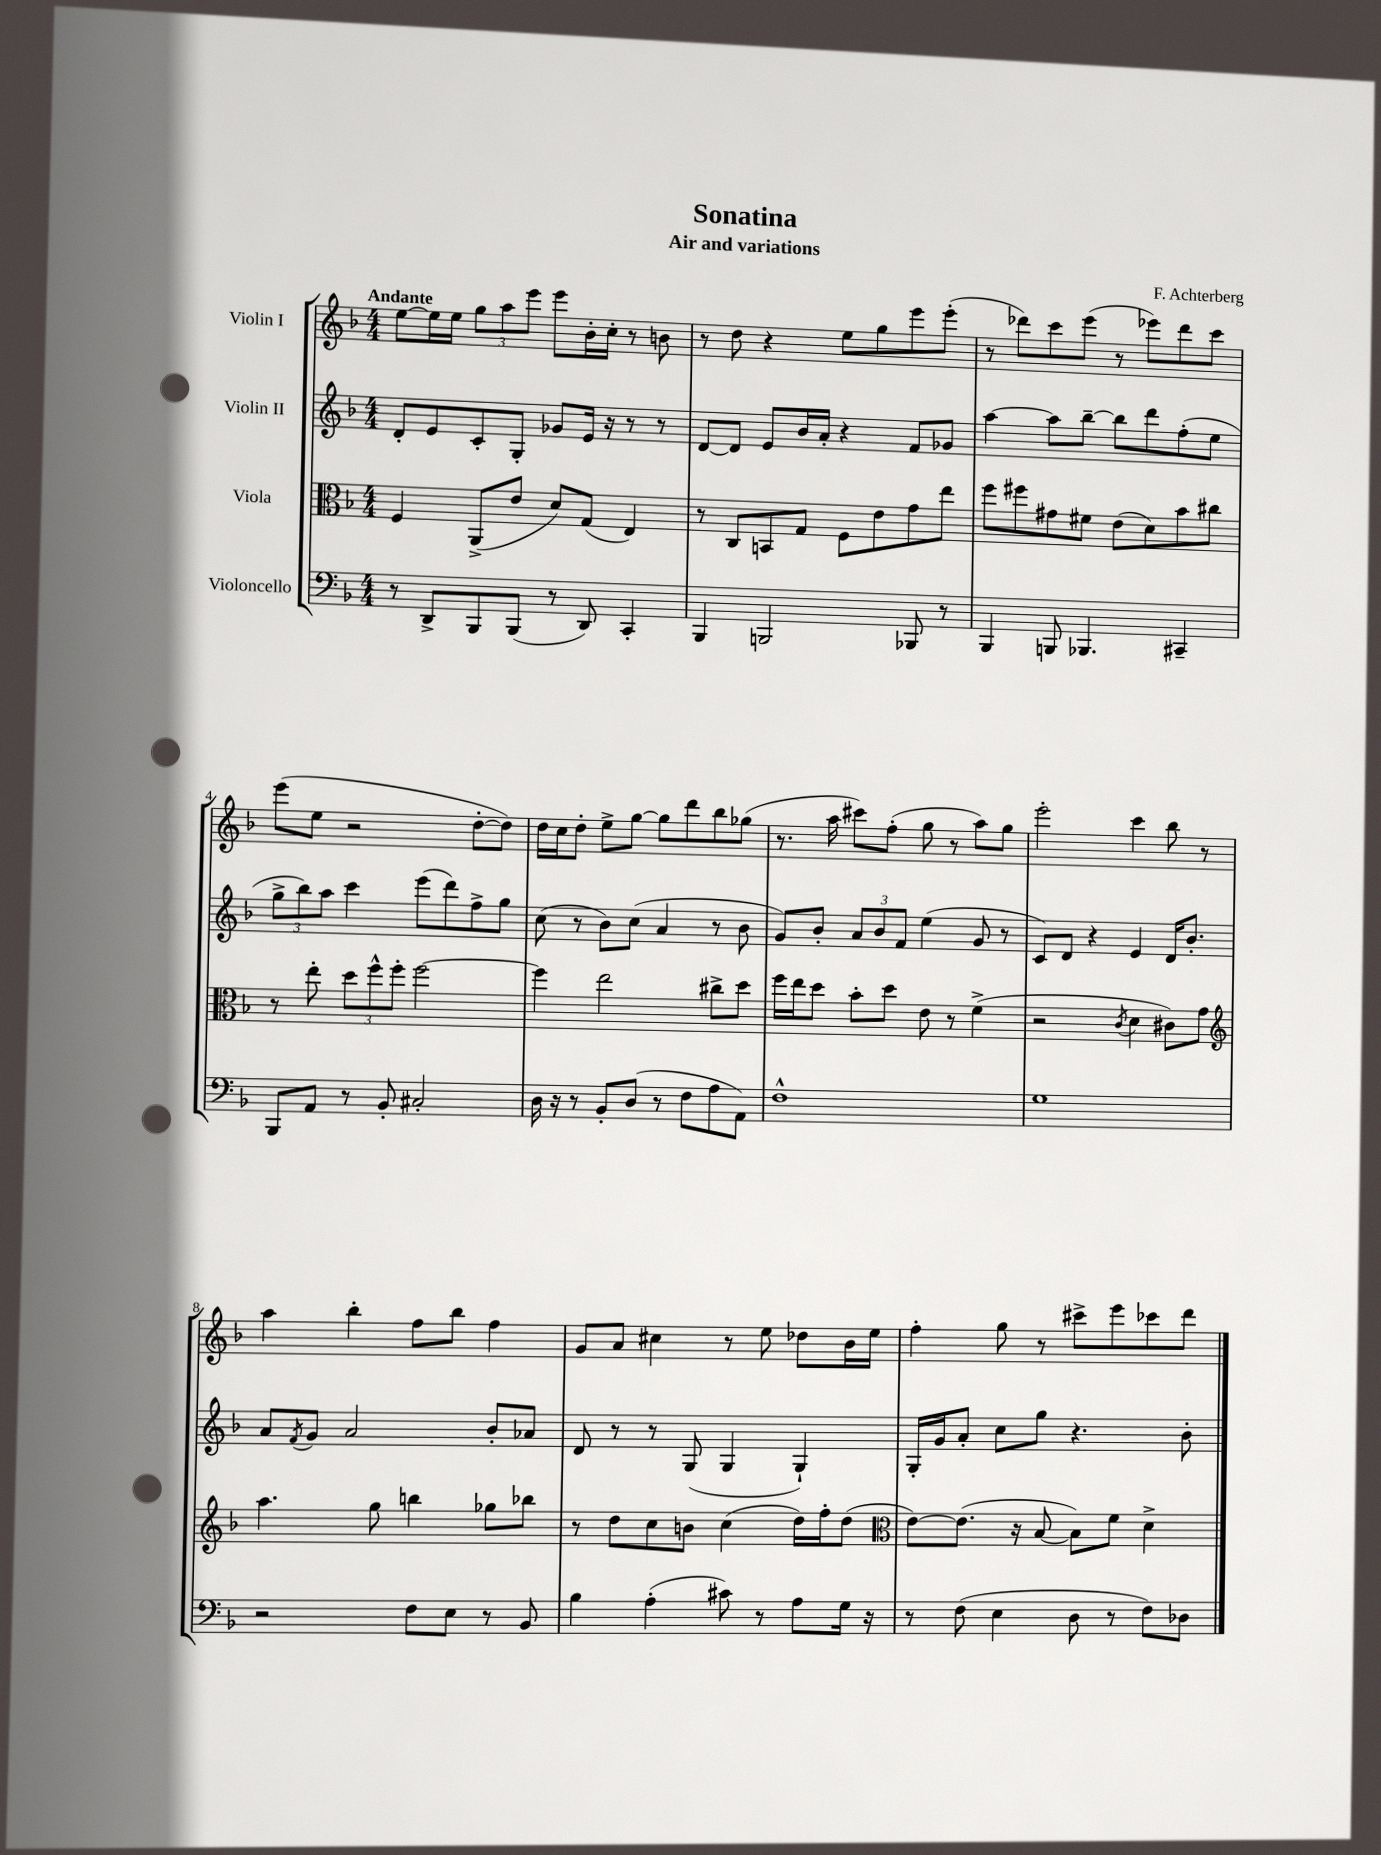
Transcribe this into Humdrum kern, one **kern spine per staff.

**kern	**kern	**kern	**kern
*staff4	*staff3	*staff2	*staff1
*clefF4	*clefC3	*clefG2	*clefG2
*k[b-]	*k[b-]	*k[b-]	*k[b-]
*M4/4	*M4/4	*M4/4	*M4/4
8r	4F	8d'	[8ee
8DD^	.	8e	16ee]
.	.	.	16ee
8BBB-	(8AA^	8c'	12gg
.	.	.	12aa
(8BBB-	8e	8G'	.
.	.	.	12eee
8r	8d)	8g-	8eee
8DD)	(8G	16e	16b-'
.	.	16r	16cc'
4CC'	4E)	8r	8r
.	.	8r	8b
=	=	=	=
4BBB-	8r	[8d	8r
.	8C	8d]	8dd
2BBB	8BB	8e	4r
.	8G	16b-	.
.	.	16a'	.
.	8F	4r	8ee
.	8e	.	8gg
8BBB-	8g	8f	8eee
8r	8ee	8g-	(8eee'
=	=	=	=
4BBB-	8ff	[4aa	8r
.	8ff#	.	8ddd-)
8BBB	8g#	8aa]	8ccc
4.BBB-	8f#	[8bb-~	(8eee
.	(8e	8bb-]	8r
.	8d)	8ddd	8eee-)
4CC#~	8b-	(8ff'	8ddd-
.	8cc#	8ee	8ccc
=	=	=	=
8BBB-	8r	12gg^	(8eee
.	.	12bb-)	.
8AA	8ee'	.	8ee
.	.	12aa	.
8r	12dd	4ccc	2r
.	12ff^^	.	.
8BB-'	.	.	.
.	12ff'	.	.
2C#'	[2ff	(8eee	.
.	.	8ddd)	.
.	.	8ff^	[8dd'
.	.	8gg	8dd])
=	=	=	=
16D	4ff]	(8cc	16dd
16r	.	.	16cc
8r	.	8r	8dd'
8BB-'	2ee	8b-)	8ee^
(8D	.	(8cc	[8gg
8r	.	4a	8gg]
8F	.	.	8ddd
8A	8cc#^	8r	8bb-
8AA)	8dd	8b-	(8gg-
=	=	=	=
1F^^	16ff	8g)	8.r
.	16ee	.	.
.	8dd	8b-'	.
.	.	.	16aa
.	8b-'	12a	8ccc#)
.	.	12b-	.
.	8dd	.	(8ff'
.	.	12f	.
.	8e	(4ee	8gg
.	8r	.	8r
.	(4f^	8g	8aa)
.	.	8r	8gg
=	=	=	=
1G	2r	8c)	2eee'
.	.	8d	.
.	.	4r	.
.	8qc	.	.
.	4d	4e	4ccc
.	8c#)	16d	8bb-
.	.	8.b-'	.
.	8g	.	8r
=	=	=	=
*	*clefG2	*	*
2r	4.aa	8a	4aa
.	.	8qf	.
.	.	8g	.
.	.	2a	4bb-'
.	8gg	.	.
8F	4bb	.	8ff
8E	.	.	8bb-
8r	8gg-	8b-'	4ff
8BB-	8bb-	8a-	.
=	=	=	=
4B-	8r	8d	8g
.	8dd	8r	8a
(4A'	8cc	8r	4cc#
.	8b	(8G	.
8c#)	(4cc	4G	8r
8r	.	.	8ee
8A	16dd)	4G`)	8dd-
.	16ff'	.	.
16G	(8dd	.	16b-
16r	.	.	16ee
=	=	=	=
*	*clefC3	*	*
8r	[8e)	16G'	4ff'
.	.	16g	.
(8F	(8.e]	8a'	.
4E	.	8cc	8gg
.	16r	.	.
.	[8B-	8gg	8r
8D	8B-])	4.r	8ccc#^
8r	8f	.	8eee
8F)	4d^	.	8ccc-
8D-	.	8b-'	8ddd
==	==	==	==
*-	*-	*-	*-
